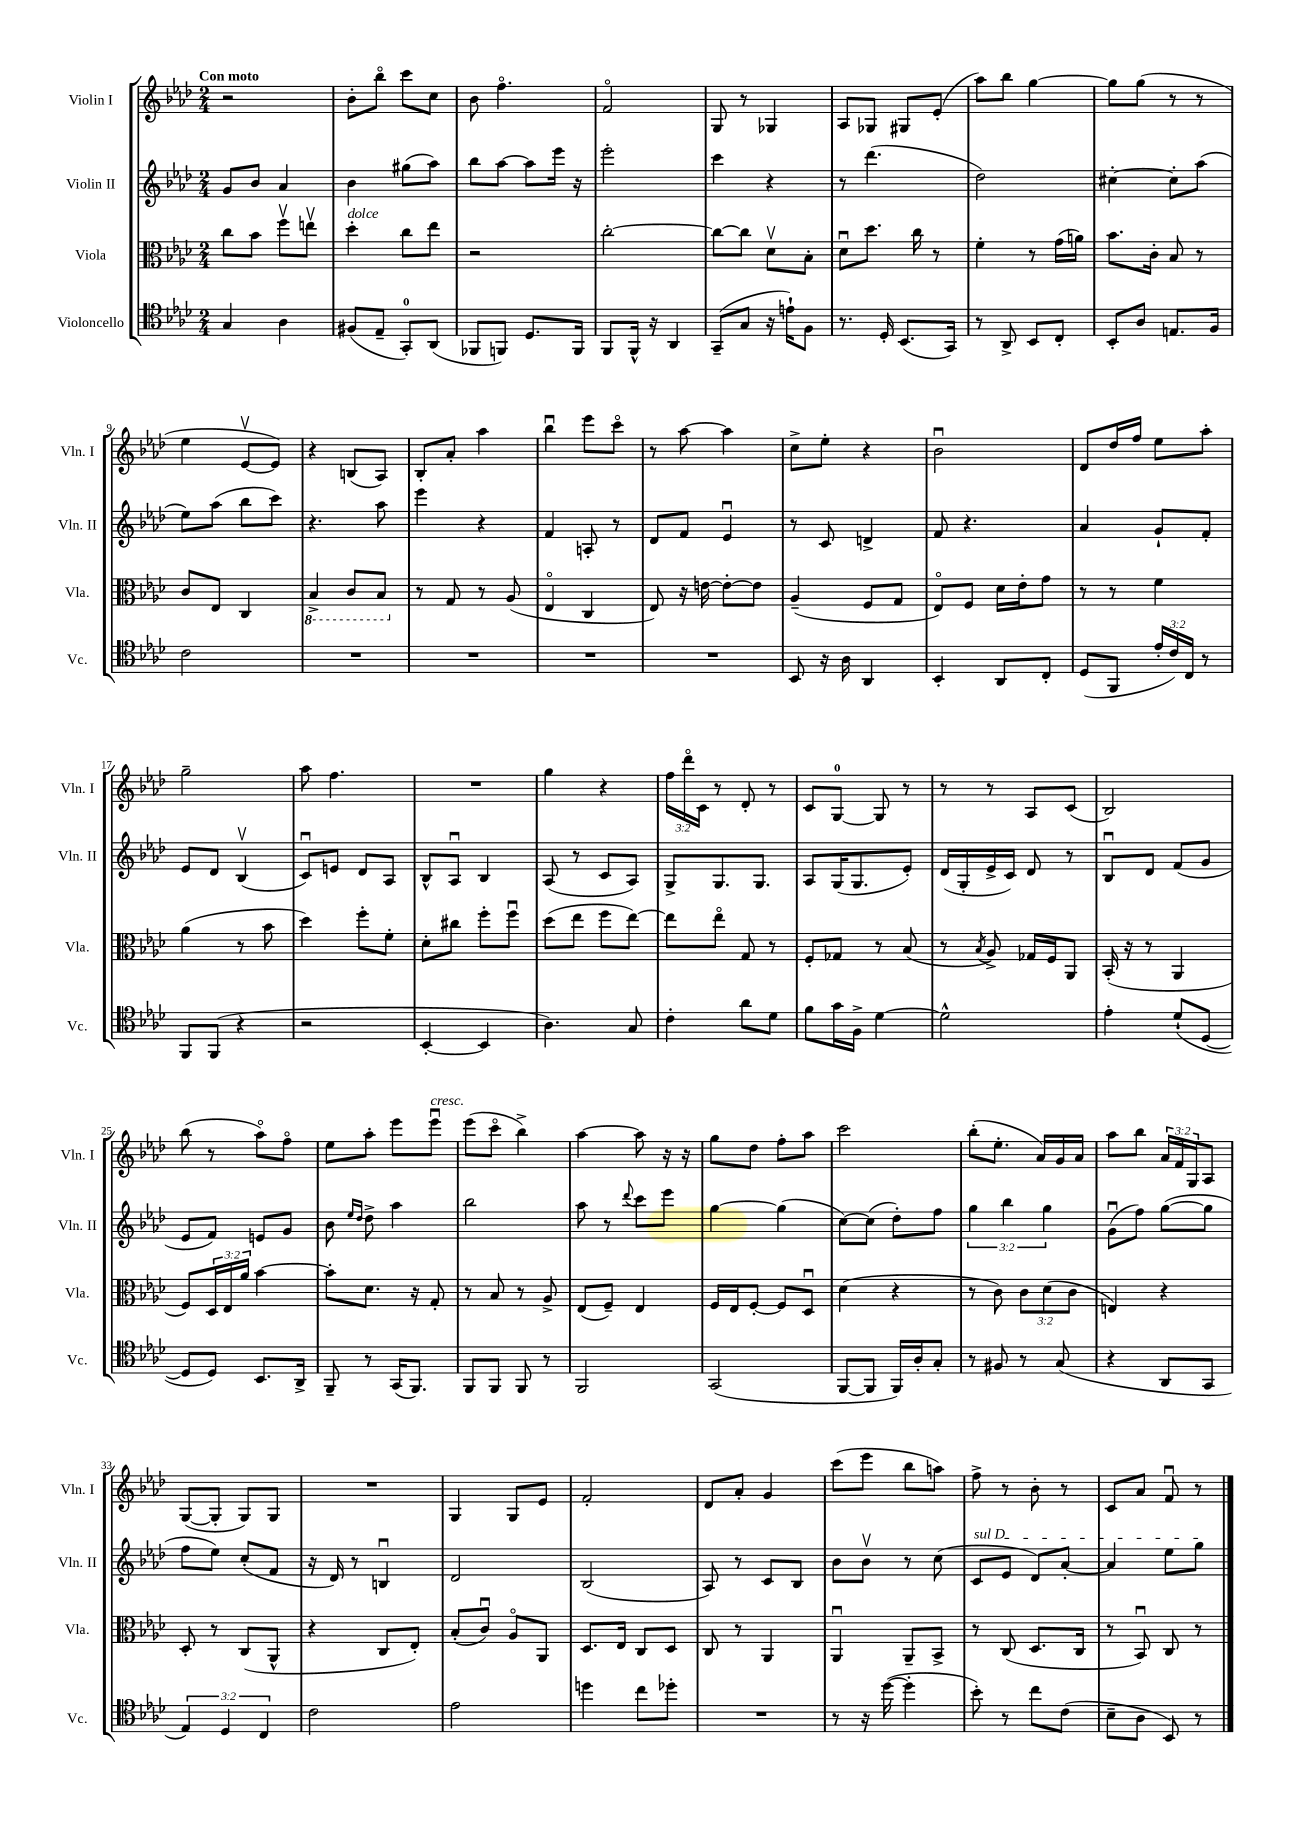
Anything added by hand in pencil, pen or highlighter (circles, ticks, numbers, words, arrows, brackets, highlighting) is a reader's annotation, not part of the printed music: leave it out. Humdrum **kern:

**kern	**kern	**kern	**kern
*part4	*part3	*part2	*part1
*staff4	*staff3	*staff2	*staff1
*I"Violoncello	*I"Viola	*I"Violin II	*I"Violin I
*I'Vc.	*I'Vla.	*I'Vln. II	*I'Vln. I
*clefC4	*clefC3	*clefG2	*clefG2
*k[b-e-a-d-]	*k[b-e-a-d-]	*k[b-e-a-d-]	*k[b-e-a-d-]
*M2/4	*M2/4	*M2/4	*M2/4
=1	=1	=1	=1
!	!	!	!LO:TX:a:B:t=Con moto
4G/	8cc\L	8g/L	2r
.	8b-\J	8b-/J	.
4A-\	8ffv\L	4a-/	.
.	8eenv\J	.	.
=2	=2	=2	=2
!	!LO:TX:a:i:t=dolce	!	!
(8F#X/L	4dd-'\	4b-\	8b-'\L
8E-~/J	.	.	8bb-\J
8GG'/L)	8cc\L	(8gg#X\L	8ccc\L
(8AA-/J	8ee-\J	8aa-\J)	8cc\J
=3	=3	=3	=3
8FF-X/L	2r	8bb-\L	8b-\
8FFn/J)	.	[8aa-\J	4.ff\
8.D-/L	.	8aa-\L]	.
.	.	16eee-\Jk	.
16FF/Jk	.	16r	.
=4	=4	=4	=4
8FF/L	[2cc'\	2eee-'\	2f/
16FF^^/Jk	.	.	.
16r	.	.	.
4AA-/	.	.	.
=5	=5	=5	=5
(8GG~/L	8cc\L_	4ccc\	8G/
8G/J	8cc\J]	.	8r
16r	8d-v\L	4r	4G-X/
16en`\KL)	.	.	.
8F\J	8B-'\J	.	.
=6	=6	=6	=6
8.r	8d-u\L	8r	8A-/L
.	8.dd-\J	(4.ddd-\	8G-X/J
16D-'/	.	.	.
(8.BB-/L	.	.	8G#X/L
.	16cc\	.	.
.	8r	.	(8e-'/J
16GG/Jk)	.	.	.
=7	=7	=7	=7
8r	4f'\	2dd-\)	8aa-\L)
8AA-^/	.	.	8bb-\J
8BB-/L	8r	.	[4gg\
8C'/J	(16g\LL	.	.
.	16an\JJ)	.	.
=8	=8	=8	=8
8BB-'/L	8.b-\L	[4cc#X'\	8gg\L]
8A-/J	.	.	(8gg\J
.	16c'\Jk	.	.
8.En/L	8B-/	8cc#'\L]	8r
.	8r	(8aa-\J	8r
16F/Jk	.	.	.
!!LO:LB:g=z
=9	=9	=9	=9
2c\	8c/L	8ee-\L)	4ee-\
.	8E-/J	(8aa-\J	.
.	4C/	8bb-\L	[8e-v/L
.	.	8ccc\J)	8e-/J])
=10	=10	=10	=10
*	*8ba	*	*
2r	4BB-^/	4.r	4r
.	8C/L	.	(8Bn/L
.	8BB-/J	8aa-\	8A-/J)
=11	=11	=11	=11
*	*X8ba	*	*
2r	8r	4eee-\	8B-'/L
.	8G/	.	8a-'/J
.	8r	4r	4aa-\
.	(8A-/	.	.
=12	=12	=12	=12
2r	4E-/	4f/	4bb-u\
.	4C/	8An'/	8eee-\L
.	.	8r	8ccc\J
=13	=13	=13	=13
2r	8E-/)	8d-/L	8r
.	16r	8f/J	[8aa-\
.	[16en\	.	.
.	8e'\L_	4e-u/	4aa-\]
.	8e\J]	.	.
=14	=14	=14	=14
8BB-/	(4A-~/	8r	8cc^\L
16r	.	8c/	8ee-'\J
16A-\	.	.	.
4AA-/	8F/L	4dn^/	4r
.	8G/J	.	.
=15	=15	=15	=15
4BB-'/	8E-/L)	8f/	2b-u\
.	8F/J	4.r	.
8AA-/L	16d-\LL	.	.
.	16e-'\J	.	.
8C'/J	8g\J	.	.
=16	=16	=16	=16
(8D-/L	8r	4a-/	8d-/L
8FF/J	8r	.	16dd-/L
.	.	.	16ff/JJ
24e-'/LL	4f\	8g`/L	8ee-\L
24c/)	.	.	.
24C/JJ	.	.	.
8r	.	8f'/J	8aa-'\J
!!LO:LB:g=z
=17	=17	=17	=17
8FF/L	(4a-\	8e-/L	2gg~\
(8FF/J	.	8d-/J	.
4r	8r	(4B-v/	.
.	8b-\	.	.
=18	=18	=18	=18
2r	4dd-\)	8cu/L)	8aa-\
.	.	8en/J	4.ff\
.	8ff'\L	8d-/L	.
.	8f'\J	8A-/J	.
=19	=19	=19	=19
[4BB-'/	8d-'\L	8B-^^/L	2r
.	8cc#X\J	8A-u/J	.
4BB-/]	8ff'\L	4B-/	.
.	8ffu\J	.	.
=20	=20	=20	=20
4.A-\)	(8dd-\L	(8A-/	4gg\
.	8ee-\J	8r	.
.	8ff\L	8c/L	4r
8G/	[8ee-\J)	8A-/J)	.
=21	=21	=21	=21
4c'\	8ee-\L]	8G^/L	24ff\LL
.	.	.	24ddd-\
.	.	.	24c\JJ
.	8ee-\J	8.G/	8r
8a-\L	8G/	.	8d-'/
.	.	8.G/J	.
8d-\J	8r	.	8r
=22	=22	=22	=22
8f\L	8F'/L	8A-/L	8c/L
16g\L	8G-X/J	(16G/K	[8G/J
16F^\JJ	.	8.G/	.
[4d-\	8r	.	8G/]
.	(8B-/	8e-'/J)	8r
=23	=23	=23	=23
2d-^^\]	8r	(16d-/LL	8r
.	.	16G'/	.
.	8qB-/	.	.
.	8A-^/)	16e-^/	8r
.	.	16c/JJ)	.
.	16G-X/LL	8d-/	8A-/L
.	16F/J	.	.
.	8AA-/J	8r	(8c/J
=24	=24	=24	=24
4e-'\	(16BB-'/	8B-u/L	2B-/)
.	16r	.	.
.	8r	8d-/J	.
(8d-`/L	4AA-/	(8f/L	.
[8D-/J	.	8g/J	.
!!LO:LB:g=z
=25	=25	=25	=25
8D-/L]	8F/L)	8e-/L	(8bb-\
8D-/J)	24D-/L	8f/J)	8r
.	24E-/	.	.
.	24a-/JJ	.	.
8.BB-/L	[4b-\	8en/L	8aa-\L)
.	.	8g/J	8ff\J
16AA-^/Jk	.	.	.
=26	=26	=26	=26
8FF~/	8b-'\L]	8b-\	8ee-\L
.	.	16qqee-/LL	.
.	.	16qqdd-/JJ	.
8r	8.d-\J	8dd-^\	8aa-'\J
(16GG/KL	.	4aa-\	8eee-\L
8.FF/J)	16r	.	.
!	!	!	!LO:TX:a:i:t=cresc.
.	8G'/	.	8eee-u\J
=27	=27	=27	=27
8FF/L	8r	2bb-\	(8eee-\L
8FF/J	8B-/	.	8ccc\J
8FF/	8r	.	4bb-^\)
8r	8A-^/	.	.
=28	=28	=28	=28
2FF/	(8E-/L	8aa-\	[4aa-\
.	8F~/J)	8r	.
.	.	8qqddd-/	.
.	4E-/	8ccc\L	8aa-\]
.	.	8eee-\J	16r
.	.	.	16r
=29	=29	=29	=29
(2GG/	16F/LL	[4gg\	8gg\L
.	16E-/J	.	.
.	[8F'/J	.	8dd-\J
.	8F/L]	(4gg\]	8ff'\L
.	8D-u/J	.	8aa-\J
=30	=30	=30	=30
[8FF/L	(4d-\	[8cc\L)	2ccc\
8FF/J]	.	(8cc\J]	.
16FF/LL)	4r	8dd-'\L)	.
16A-'/J	.	.	.
8G'/J	.	8ff\J	.
=31	=31	=31	=31
8r	8r	6gg\	(8bb-'\L
8F#X/	8c\)	.	8.ee-'\J
.	.	6bb-\	.
8r	12c\L	.	.
.	.	.	16a-/LL)
.	(12d-\	6gg\	.
(8G/	.	.	16g/
.	12c\J	.	.
.	.	.	16a-/JJ
=32	=32	=32	=32
4r	4En/)	(8gu\L	8aa-\L
.	.	8ff\J)	8bb-\J
8AA-/L	4r	([8gg\L	24a-/LL
.	.	.	24f/
.	.	.	24G/J
8GG/J	.	8gg\J]	8A-/J
!!LO:LB:g=z
=33	=33	=33	=33
6E-/)	8D-'/	8ff\L	([8G/L
.	8r	8ee-\J)	8G'/J]
6D-/	.	.	.
.	(8C/L	(8cc'/L	8G/L)
6C/	.	.	.
.	8AA-^^/J	8f/J	8G/J
=34	=34	=34	=34
2c\	4r	16r	2r
.	.	16d-/)	.
.	.	8r	.
.	8C/L	4Bnu/	.
.	8E-'/J)	.	.
=35	=35	=35	=35
2e-\	(8B-'/L	2d-/	4G/
.	8cu/J)	.	.
.	8A-/L	.	8G/L
.	8AA-/J	.	8e-/J
=36	=36	=36	=36
4ddn\	8.D-/L	(2B-/	2f'/
.	16E-/Jk	.	.
8cc\L	8C/L	.	.
8dd-X'\J	8D-/J	.	.
=37	=37	=37	=37
2r	8C/	8A-/)	8d-/L
.	8r	8r	8a-'/J
.	4AA-/	8c/L	4g/
.	.	8B-/J	.
=38	=38	=38	=38
8r	4AA-u/	8b-\L	(8ccc\L
16r	.	8b-v\J	8eee-\J
([16dd-\	.	.	.
4dd-'\]	8AA-~/L	8r	8bb-\L
.	8BB-^/J	(8cc\	8aan\J)
=39	=39	=39	=39
!	!	!LO:TX:a:i:t=sul D	!
8b-'\)	8r	8c/L	8ff^\
8r	(8C/	8e-/J	8r
8cc\L	8.D-/L	8d-/L)	8b-'\
(8c\J	.	[8a-'/J	8r
.	16C/Jk	.	.
=40	=40	=40	=40
8B-~\L	8r	4a-/]	8c/L
8A-\J	8BB-u/)	.	8a-/J
8BB-/)	8C/	8ee-\L	8fu/
8r	8r	8gg\J	8r
==	==	==	==
*-	*-	*-	*-
